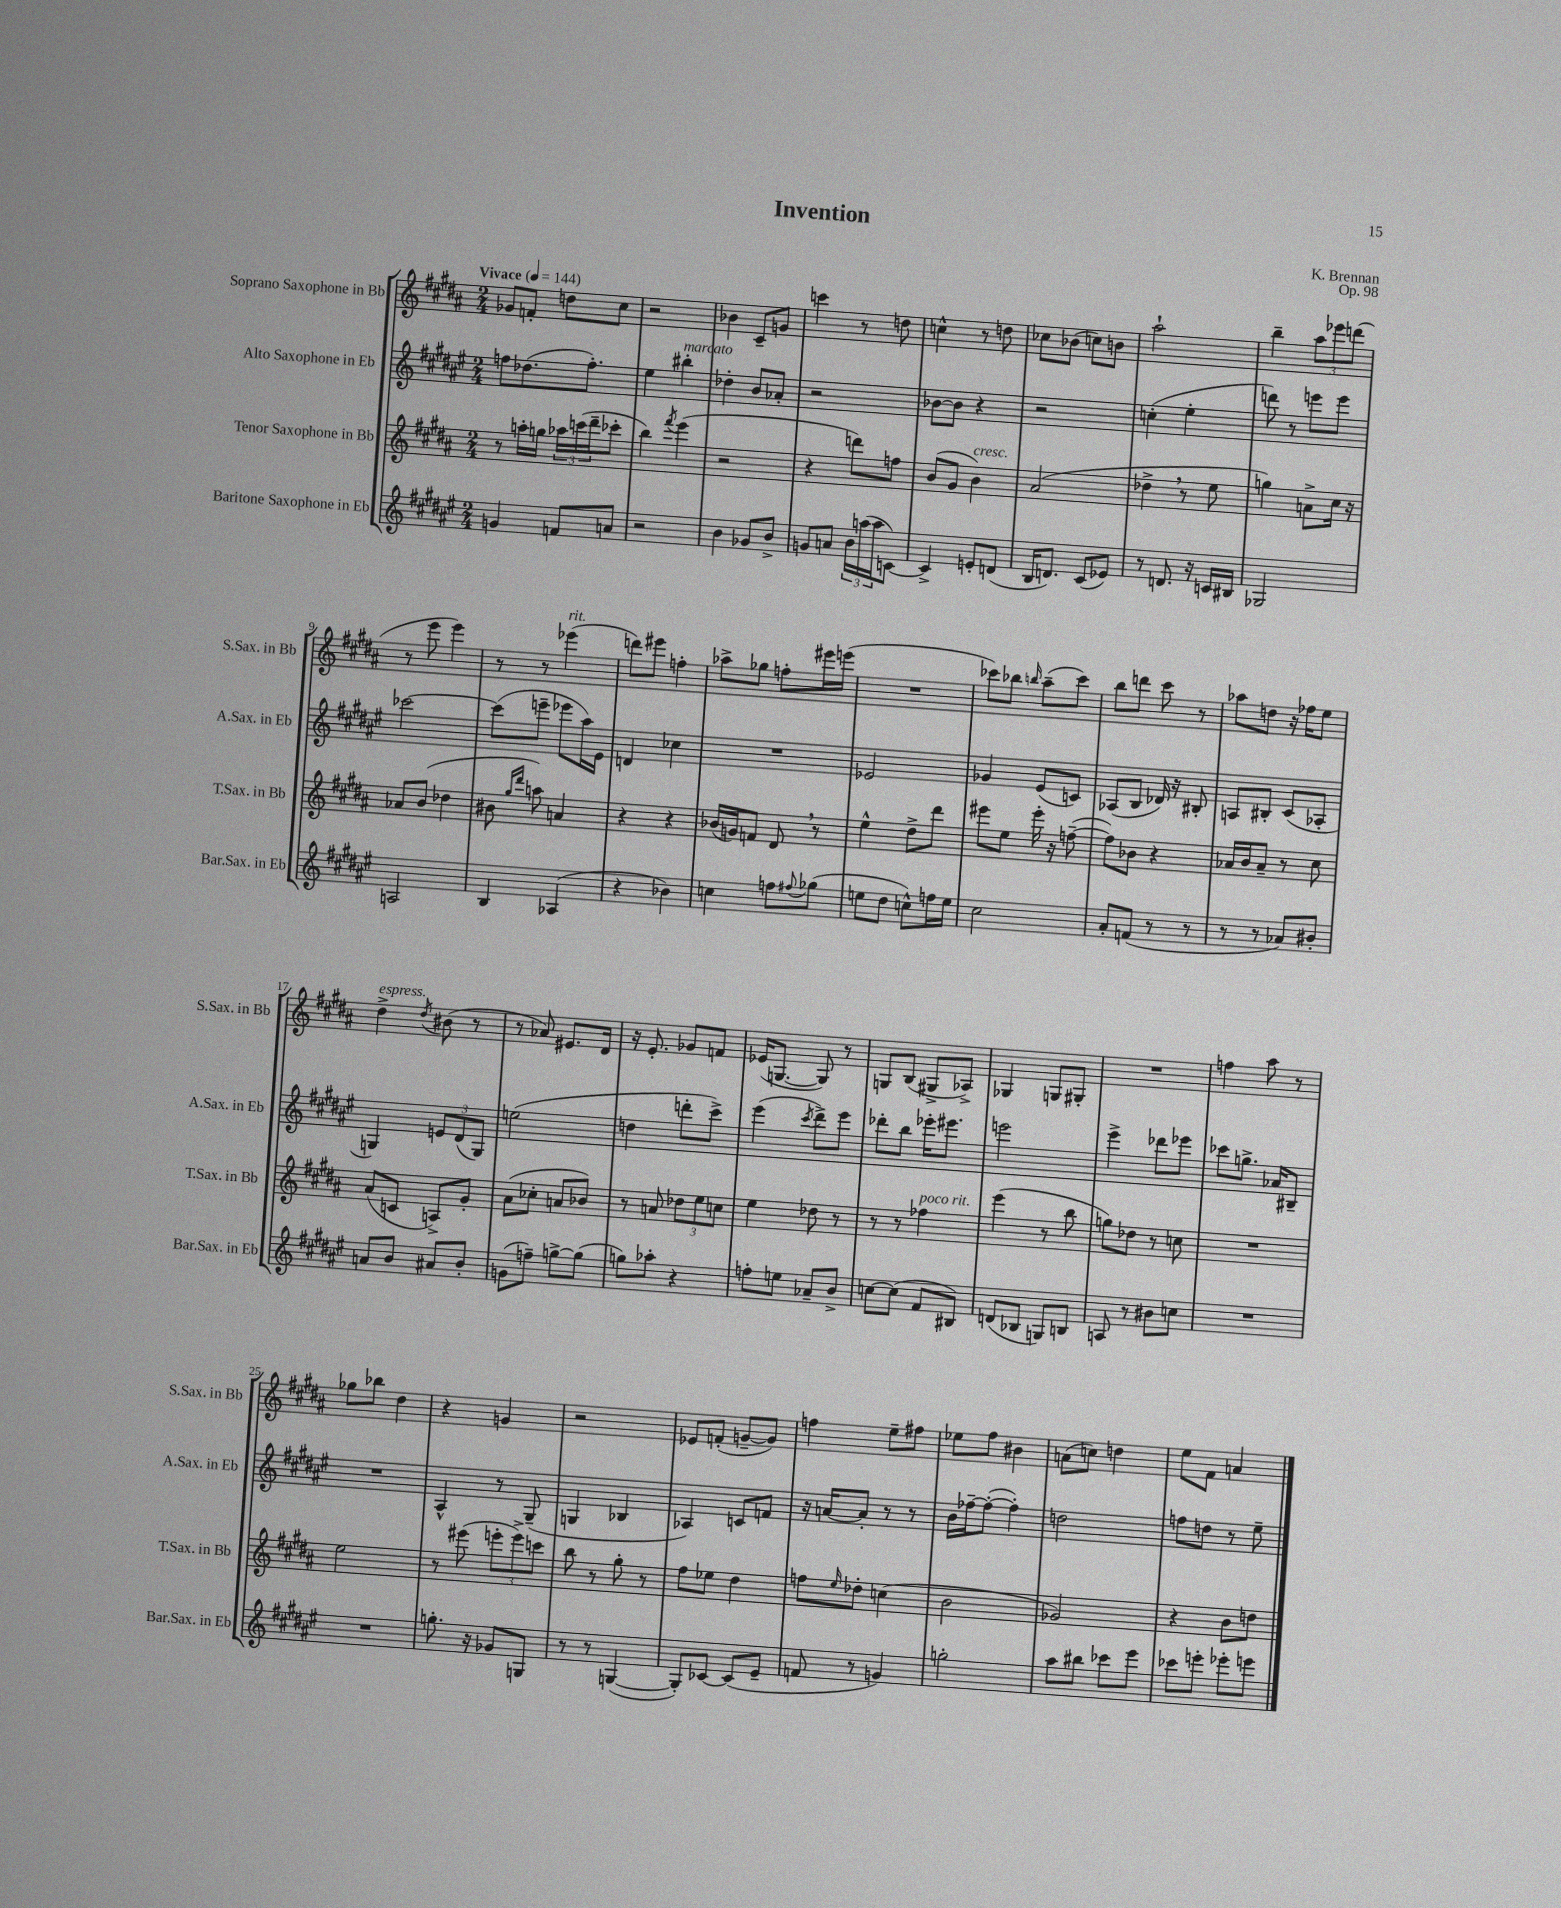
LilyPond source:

\header { title = "Invention" composer = "K. Brennan" opus = "Op. 98" }
<<
\new StaffGroup <<
\new Staff = "s0" \with { instrumentName = "Soprano Saxophone in Bb" shortInstrumentName = "S.Sax. in Bb" } {
    \clef treble \key b \major \numericTimeSignature \time 2/4 \tempo "Vivace" 4 = 144
    ges'8 f'8-. d''8 cis''8 |
    r2 |
    bes'4 cis'8-- g'8 |
    c'''4 r8 d''8 |
    c''4-^ r8 d''8 |
    ces''8 bes'8( c''8) b'8 |
    ais''2-! |
    b''4-- \tuplet 3/2 { ais''8 ees'''8 d'''8( } |
    r8 e'''8 e'''4) |
    r8 r8 ees'''4^\markup { \italic "rit." }( |
    d'''8) eis'''8 f''4-. |
    aes''8-> ges''8 f''8-. eis'''16 e'''16( |
    R2 |
    ces'''8) bes''8 \grace { b''16 } ais''8--( ces'''8) |
    b''8 d'''8 cis'''8 r8 |
    aes''8 d''8 r16 fes''16 e''8 |
    dis''4->^\markup { \italic "espress." } \acciaccatura { dis''8 } bis'8( r8 |
    r8 aes'8) eis'8. dis'16 |
    r16 e'8.-. ges'8 f'8 |
    ees'16( g8.~ g8) r8 |
    g8 b8( gis8-> aes8->) |
    ges4 g8 gis8-. |
    R2 |
    f''4 ais''8 r8 |
    ges''8 bes''8 dis''4 |
    r4 g'4 |
    r2 |
    ees'8 f'8-.( g'8~-- g'8) |
    f''4 e''8-- fis''8 |
    ees''8 fis''8 bis'4 |
    a'8( c''8) d''4 |
    e''8 fis'8 a'4 \bar "|." |
}
\new Staff = "s1" \with { instrumentName = "Alto Saxophone in Eb" shortInstrumentName = "A.Sax. in Eb" } {
    \clef treble \key fis \major \numericTimeSignature \time 2/4
    f''8 des''8.( f''8.-.) |
    eis''4 bis''4-.^\markup { \italic "marcato" } |
    des''4-. b'8 aes'8-. |
    r2 |
    bes'8~ bes'8 r4 |
    r2 |
    c''4-.( eis''4-. |
    d'''8) r8 e'''8 e'''8 |
    ces'''2~ |
    ces'''8( e'''8-- ees'''8 ais''16) eis'16 |
    d'4 ces''4 |
    R2 |
    ees'2 |
    ges'4 eis'8( c'8) |
    aes8( b8 des'16) r16 bis8-. |
    a8 bis8-. cis'8( aes8-. |
    g4) \tuplet 3/2 { e'8 dis'8( g8) } |
    e''2( |
    d''4 d'''8-. cis'''8->) |
    eis'''4( \acciaccatura { cis'''8 } dis'''8->) eis'''8 |
    des'''8-. b''8 ees'''16-. eis'''8. |
    e'''2 |
    eis'''4-> des'''8 ees'''8 |
    ces'''8 g''8.-> aes'16 bis8-- |
    R2 |
    ais4-^ r8 gis8--( |
    g4 bes4 |
    aes4) c'8 f'8 |
    r16 a'16~ a'8-. r8 r8 |
    b'16 fes''16~-- fes''8~-.( fes''4-.) |
    d''2 |
    f''8 d''8 r8 eis''8-- \bar "|." |
}
\new Staff = "s2" \with { instrumentName = "Tenor Saxophone in Bb" shortInstrumentName = "T.Sax. in Bb" } {
    \clef treble \key b \major \numericTimeSignature \time 2/4
    r8 a''16-. g''16 \tuplet 3/2 { aes''16 c'''16( dis'''16-- } ces'''8-. |
    b''4) \acciaccatura { fis'''8 } e'''4( |
    r2 |
    r4 d'''8) f''8 |
    b'8( gis'8 b'4^\markup { \italic "cresc." }) |
    ais'2( |
    des''4-> \breathe r8 e''8 |
    g''4) a'8-> cis''16 r16 |
    aes'8 b'8( des''4 |
    bis'8 \grace { gis''16 dis'''16 } a''8) a'4 |
    r4 r4 |
    bes'16( g'16) f'8 dis'8 \breathe r8 |
    e''4-^ dis''8-> dis'''8 |
    eis'''8 e''8 eis'''16-. r16 f''8~--( |
    f''8) bes'8 r4 |
    aes'16 b'16 aes'8-- r8 cis''8 |
    ais'8( c'8 a8->) gis'8-. |
    ais'8( ces''8-. a'8 bes'8) |
    r8 a'8 \tuplet 3/2 { des''8 e''8 c''8 } |
    e''4 des''8 r8 |
    r8 r8 fes''4^\markup { \italic "poco rit." } |
    e'''4( r8 b''8 |
    g''8) des''8 r8 c''8 |
    R2 |
    e''2 |
    r8 eis'''8( \tuplet 3/2 { e'''8-. e'''8->) c'''8 } |
    b''8 r8 gis''8-. r8 |
    fis''8 ees''8 dis''4 |
    f''8 \grace { e''16 } des''8-. c''4( |
    b'2 |
    ges'2) |
    r4 b'8 d''8 \bar "|." |
}
\new Staff = "s3" \with { instrumentName = "Baritone Saxophone in Eb" shortInstrumentName = "Bar.Sax. in Eb" } {
    \clef treble \key fis \major \numericTimeSignature \time 2/4
    g'4 f'8 a'8 |
    r2 |
    b'4 ges'8 b'8-> |
    g'8 a'8 \tuplet 3/2 { b'16 a''16( a''16 } c'8~) |
    c'4-> e'8-. d'8( |
    b16 d'8.) cis'8( ees'8) |
    r8 d'8. r16 c'16 bis16 |
    ges2 |
    a2 |
    b4 aes4( |
    r4 bes'4) |
    c''4 f''8 \appoggiatura { fis''8 } ges''8( |
    e''8 dis''8 c''8-^) f''16 e''16 |
    cis''2 |
    ais'8-. f'8( r8 r8 |
    r8 r8 aes'8) bis'8-. |
    a'8 b'8 ais'8 b'8-. |
    g'8( f''8--) g''8~-> g''8( |
    g''8) aes''8-. r4 |
    f''8-. e''8 aes'8-- b'8-> |
    c''8~ c''8( fis'8 bis8) |
    d'8( bes8 g8) b8 |
    a8 r8 bis'8 c''8 |
    R2 |
    R2 |
    g''8.-. r16 ges'8 g8 |
    r8 r8 g4~( |
    g8-.) ces'8~ ces'8( eis'8-- |
    f'8 r8 g'4) |
    g''2-. |
    ais''8 bis''8 ces'''8 eis'''8 |
    ces'''8 e'''8-. ees'''8-. e'''8 \bar "|." |
}
>>
>>
